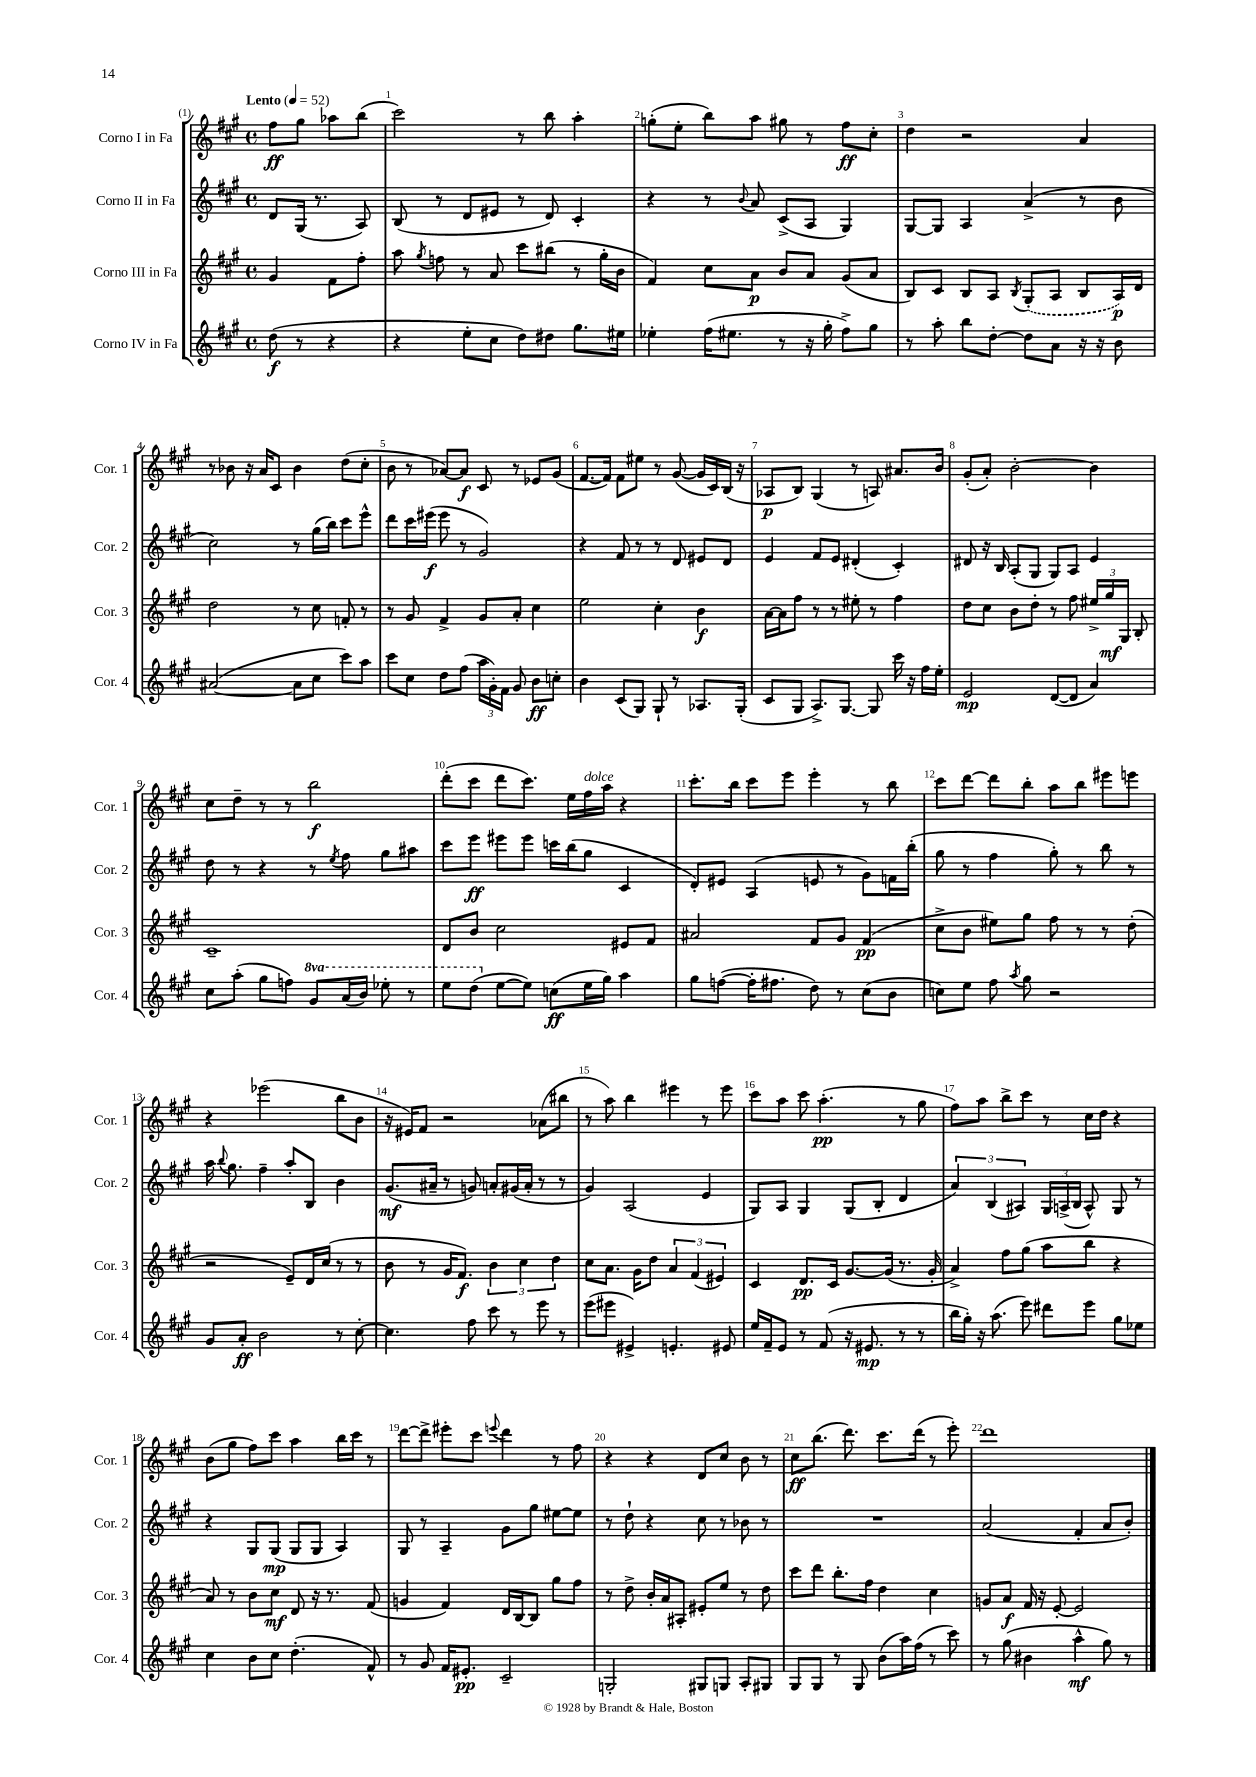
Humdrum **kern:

**kern	**kern	**kern	**kern
*staff4	*staff3	*staff2	*staff1
*clefG2	*clefG2	*clefG2	*clefG2
*k[f#c#g#]	*k[f#c#g#]	*k[f#c#g#]	*k[f#c#g#]
*M4/4	*M4/4	*M4/4	*M4/4
*met(c)	*met(c)	*met(c)	*met(c)
*MM52	*MM52	*MM52	*MM52
(8dd\	4g#/	8d/L	8ff#\L
8r	.	(16G#/Jk	8gg#\J
.	.	8.r	.
4r	8f#\L	.	8aa-\L
.	8ff#'\J	8A/)	(8bb\J
=	=	=	=
4r	8aa\	(8B/	2ccc#\)
.	8qgg#/	.	.
.	8ff\	8r	.
8ee'\L	8r	8d/L	.
8cc#\J	8a/	8e#/J	.
8dd\L)	8ccc#\L	8r	8r
8dd#\J	(8bb#\J	8d/)	8bb\
8.gg#\L	8r	4c#'/	4aa'\
.	16gg#'\LL	.	.
16ee#\Jk	16b\JJ	.	.
=	=	=	=
4ee-'\	4f#/)	4r	(8gg'\L
.	.	.	8ee'\J
(16ff#\LK	8cc#\L	8r	8bb\L)
8.ee#\J	.	.	.
.	.	8qqb/	.
.	8a\J	8a/	8aa\J
8r	8b/L	(8c#^/L	8gg#\
16r	8a/J	8A/J	8r
16gg#'\	.	.	.
8ff#^\L)	(8g#/L	4G#/)	8ff#\L
8gg#\J	8a/J	.	8cc#'\J
=	=	=	=
8r	8B/L)	[8G#/L	4dd\
8aa'\	8c#/J	8G#/]J	.
8bb\L	8B/L	4A/	2r
[8dd'\J	8A/J	.	.
.	8qB/	.	.
8dd\]L	(8G#'/L	(4a^/	.
8a\J	8A/J	.	.
16r	8B/L	8r	4a/
16r	.	.	.
8b\	16A/L)	8b\	.
.	16d/JJ	.	.
=	=	=	=
([2a#/	2dd\	2cc#\)	8r
.	.	.	8b-\
.	.	.	16r
.	.	.	16a/LK
.	.	.	8c#/J
8a#\]L	8r	8r	4b-\
8cc#\J	8cc#\	(16gg#\LL	.
.	.	16bb\JJ)	.
8ccc#\L)	8f'/	8ccc#\L	(8dd\L
8aa\J	8r	8eee^^\J	8cc#'\J
=	=	=	=
8ccc#\L	8r	8ddd\L	8b\
8cc#\J	8g#/	16ccc#\L	8r
.	.	(16eee#\JJ	.
8dd\L	4f#^/	8eee#\	[8a-/L)
(8ff#\J	.	8r	8a-/]J
24aa\LL	8g#/L	2g#/)	8c#/
24g#'\)	.	.	.
24f#\JJ	.	.	.
8g#/	8a'/J	.	8r
8b\L	4cc#\	.	8e-/L
8cc'\J	.	.	(8g#/J
=	=	=	=
4b\	2ee\	4r	[8.f#/L
.	.	.	16f#/]Jk)
(8c#/L	.	8f#/	8f#\L
8G#/J)	.	8r	8ee#\J
8G#`/	4cc#'\	8r	8r
8r	.	8d/	([8g#/
8.A-/L	4b\	8e#/L	16g#/]LL
.	.	.	16c#/)
.	.	8d/J	(16B/JJ
(16G#'/Jk	.	.	16r
=	=	=	=
8c#/L	[16a\LL	4e/	8A-/L
.	16a\]J	.	.
8G#/J	8ff#\J	.	8B/J)
8.A^/L)	8r	8f#/L	(4G#/
.	8r	8e/J	.
[8.G#/J	.	.	.
.	8ee#'\	(4d#'/	8r
8G#/]	8r	.	8A/)
16ccc#\	4ff#\	4c#'/)	8.a#/L
16r	.	.	.
16ff#\LL	.	.	.
16ee'\JJ	.	.	16b/Jk
=	=	=	=
2e/	8dd\L	8d#/	(8g#'/L
.	8cc#\J	16r	8a'/J)
.	.	16B/	.
.	8b\L	(8A'/L	[2b'\
.	8dd'\J	8G#/J	.
([8d/L	8r	8G#/L)	.
8d/]J	8ff#\	8A/J	.
4a/)	24ee#^/LL	4e/	4b\]
.	24gg#/	.	.
.	24G#/JJ	.	.
.	8B'/	.	.
=	=	=	=
8cc#\L	1c#~	8dd\	8cc#\L
(8aa'\J	.	8r	8dd~\J
8gg#\L	.	4r	8r
8ff\J)	.	.	8r
8gg#/L	.	8r	2bb\
.	.	8qee/	.
(16aa/L	.	8ff#\	.
16bb/JJ)	.	.	.
8eee-'\	.	8gg#\L	.
8r	.	8aa#\J	.
=	=	=	=
8eee\L	8d/L	8ccc#\L	(8ddd'\L
(8ddd\J	8b/J	8eee\J	8ccc#\J
[8ee\L	2cc#\	8eee#\L	8ddd\L
8ee\]J)	.	8eee#\J	8.ccc#\J)
(8cc\L	.	16ccc\LL	.
.	.	(16bb\J	16ee\LL
16ee\L	.	8gg#\J	16ff#\
16gg#\JJ)	.	.	16aa\JJ
4aa\	8e#/L	4c#/	4r
.	8f#/J	.	.
=	=	=	=
8gg#\L	2a#/	8d'/L)	8.ccc#'\L
([8ff\J	.	8e#/J	.
.	.	.	16bb\Jk
16ff'\]LK	.	(4A/	8ccc#\L
8.ff#\J	.	.	.
.	.	.	8eee\J
8dd\)	8f#/L	8e/	4eee'\
8r	8g#/J	8r	.
(8cc#\L	(4f#/	8g#\L)	8r
8b\J	.	16f\L	8bb\
.	.	(16bb'\JJ	.
=	=	=	=
8cc\L)	8cc#^\L	8gg#\	8ccc#\L
8ee\J	8b\J	8r	[8ddd\J
8ff#\	8ee#\L)	4ff#\	8ddd\]L
8qaa/	.	.	.
8gg#\	8gg#\J	.	8bb'\J
2r	8ff#\	8gg#'\)	8aa\L
.	8r	8r	8bb\J
.	8r	8bb\	8eee#\L
.	(8dd'\	8r	8eee\J
=	=	=	=
8g#/L	2r	16aa\	4r
.	.	8qqbb/	.
.	.	8.gg#\	.
8a'/J	.	.	.
2b\	.	4ff#~\	(2eee-\
.	8e~/L)	8aa'/L	.
.	16d/L	8B/J	.
.	(16cc#/JJ	.	.
8r	8r	4b\	8bb\L
[8cc#'\	8r	.	8b\J
=	=	=	=
4.cc#\]	8b\	(8.g#/L	16r
.	.	.	16e#/LK)
.	8r	.	8f#/J
.	.	16a#~/Jk	.
.	16g#/LK	8r	2r
.	8.f#/J)	.	.
8ff#\	.	8g/)	.
8ccc#\	6b\	8a'/L	.
8r	.	(16g#/L	.
.	6cc#\	.	.
.	.	16a'/JJ	.
8eee\	.	8r	(8a-\L
.	6dd\	.	.
8r	.	8r	8bb#\J
=	=	=	=
(8eee\L	8cc#\L	4g#/)	8r
8eee#\J	8.a\J	.	8aa\)
4e#^/)	.	(2A/	4bb\
.	16g#\LK	.	.
.	8dd\J	.	.
4.e'/	6a/	.	4eee#\
.	(6f#/	.	.
.	.	4e/	8r
.	6e#/)	.	.
8e#/	.	.	8eee#\
=	=	=	=
16ee/LL	4c#/	8G#/L)	8ccc#\L
16f#~/J	.	.	.
8e/J	.	8A/J	8aa\J
8r	8.d/L	4G#/	8ccc#\
(8f#/	.	.	(4.aa'\
.	16c#/Jk	.	.
16r	[8.g#/L	(8G#/L	.
8.e#/	.	.	.
.	.	8B'/J	.
.	(16g#/]Jk	.	.
8r	8.r	4d/	8r
8r	.	.	8gg#\
.	16g#'/	.	.
=	=	=	=
16bb\LL	4a^/)	6a/)	8ff#\L)
16gg#'\JJ)	.	.	.
16r	.	.	8aa\J
.	.	(6B/	.
(8.aa\	.	.	.
.	8ff#\L	.	8bb^\L
.	.	6A#/)	.
8eee\)	(8gg#\J	.	8ccc#\J
8ddd#\L	8aa\L	24G#/LL	8r
.	.	(24A^/	.
.	.	24B/JJ	.
8eee\J	8bb\J	8A^^/)	16cc#\LL
.	.	.	16dd\JJ
8gg#\L	4r	8G#/	4r
8ee-\J	.	8r	.
=	=	=	=
4cc#\	8a/)	4r	(8b\L
.	8r	.	8gg#\J
8b\L	8b\L	8G#/L	8ff#\L)
8cc#\J	8cc#\J	(8G#/J	8ccc#\J
(4.dd'\	8d/	8G#/L	4aa\
.	16r	8G#/J	.
.	8.r	.	.
.	.	4A/)	16bb\LL
.	.	.	16ccc#\JJ
8f#^^/)	(8f#/	.	8r
=	=	=	=
8r	4g/	8G#/	[8ddd\L
8g#/	.	8r	8ddd^\]J
16f#/LK	4f#/)	4A~/	8eee#'\L
8.e#'/J	.	.	.
.	.	.	8ccc#\J
.	.	.	8qqeee/
2c#~/	16d/LL	8g#\L	4ddd\
.	[16B/J	.	.
.	8B/]J	8gg#\J	.
.	8gg#\L	[8ee#\L	8r
.	8ff#\J	8ee#\]J	8ff#\
=	=	=	=
2G'/	8r	8r	4r
.	8dd^\	8dd`\	.
.	16b'/LL	4r	4r
.	16a/J	.	.
.	8A#'/J	.	.
8G#/L	8e#'/L	8cc#\	8d/L
8G/J	8ee/J	8r	8cc#/J
8A'/L	8r	8b-\	8b\
8G#/J	8dd\	8r	8r
=	=	=	=
8G#/L	8ccc#\L	1r	8cc#\L
8G#/J	8ddd\J	.	(8.bb\J
8r	8.bb'\L	.	.
.	.	.	8.ddd\)
8G#/	.	.	.
.	16ff#\Jk	.	.
(8b\L	4dd\	.	8.ccc#\L
16aa\L)	.	.	.
(16ff#\JJ	.	.	(16ddd\Jk
8r	4cc#\	.	8r
8ccc#\)	.	.	8eee'\)
=	=	=	=
8r	8g/L	(2a/	1ddd
(8gg#\	8a/J	.	.
4b#\	16f#/	.	.
.	16r	.	.
.	[8e'/	.	.
4aa^^\	2e/]	4f#'/	.
8gg#\)	.	8a/L	.
8r	.	8b'/J)	.
==	==	==	==
*-	*-	*-	*-
